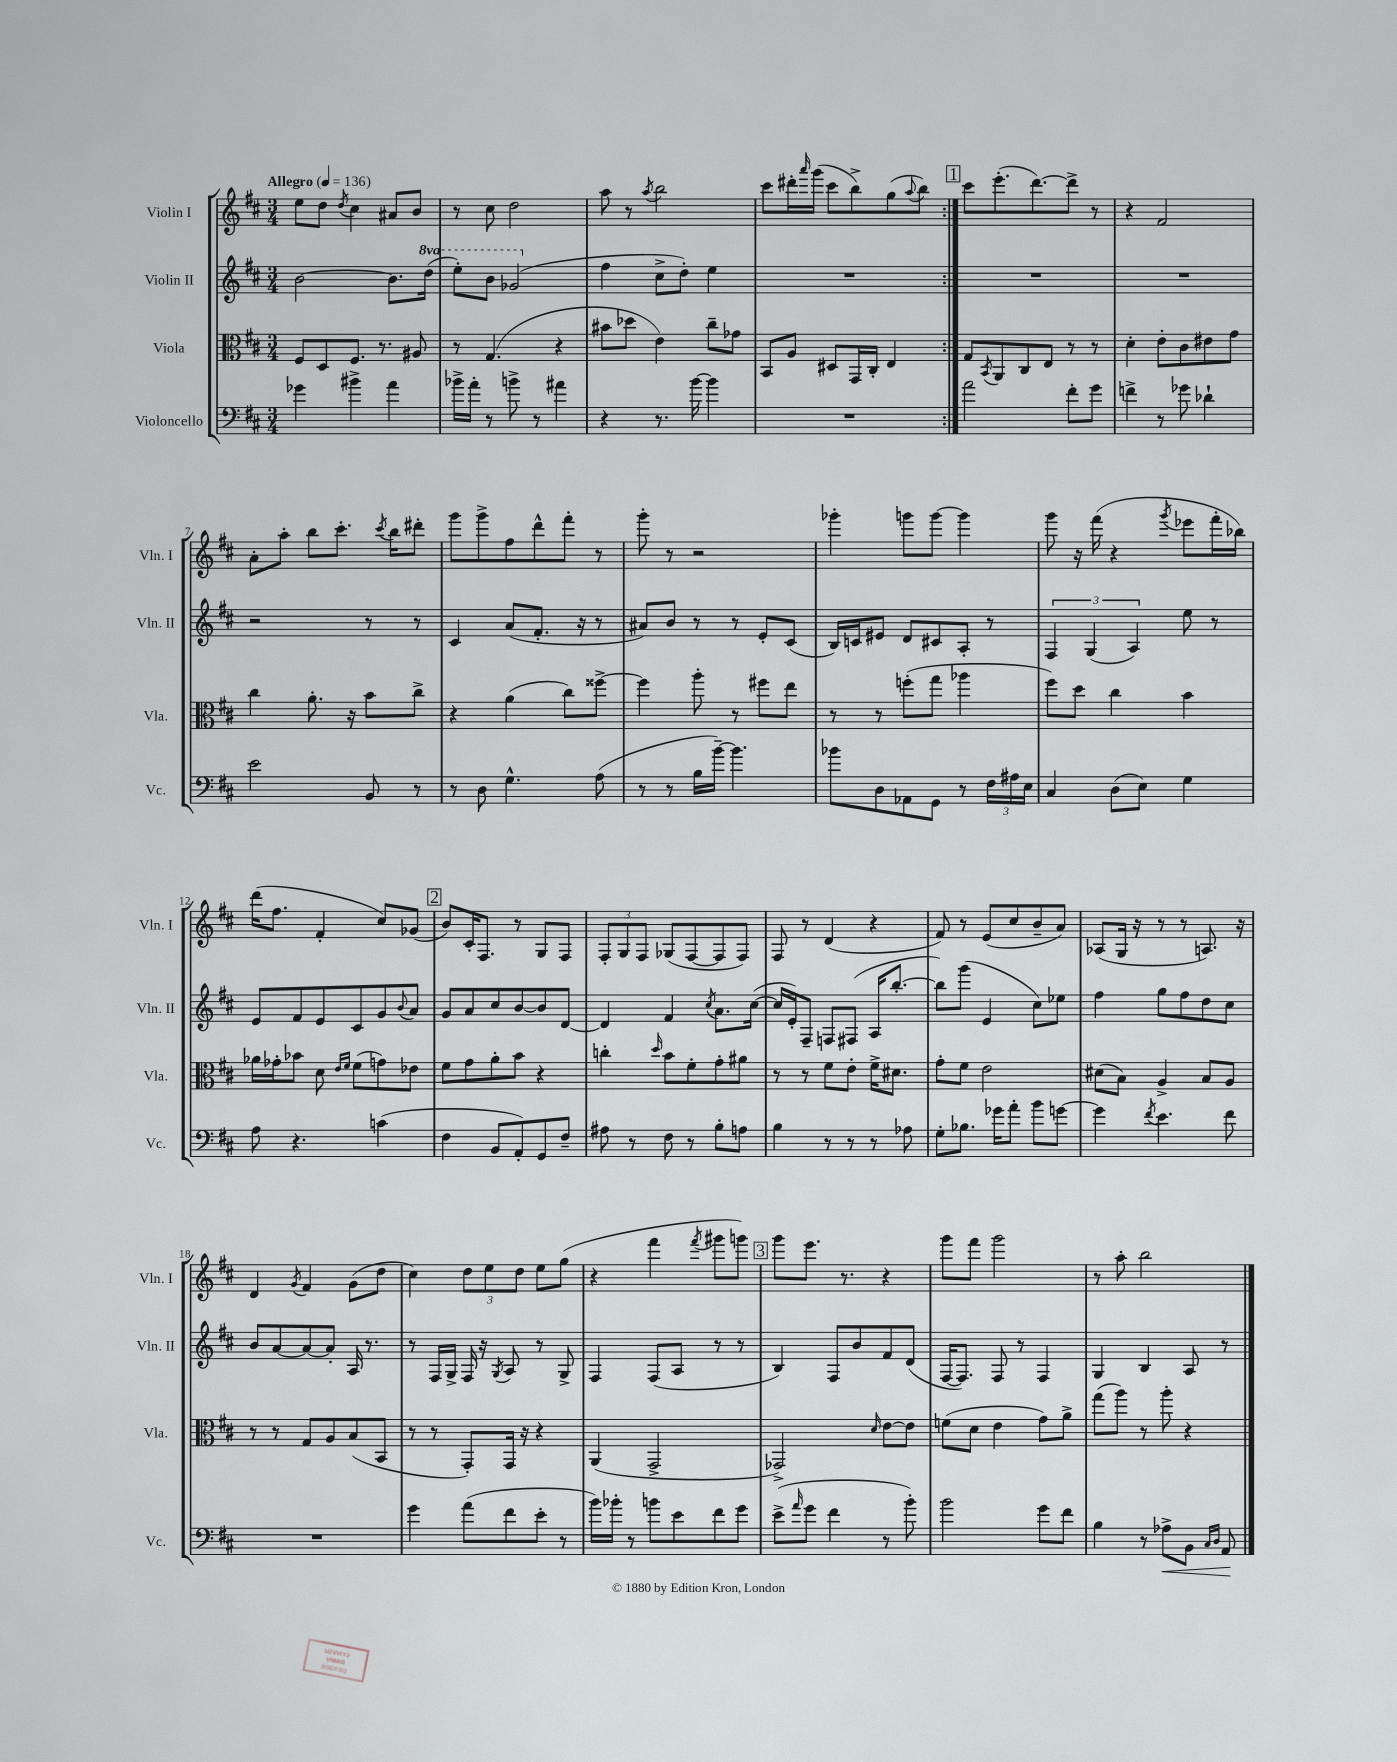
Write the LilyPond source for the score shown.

<<
\new StaffGroup <<
\new Staff = "s0" \with { instrumentName = "Violin I" shortInstrumentName = "Vln. I" } {
    \clef treble \key d \major \numericTimeSignature \time 3/4 \tempo "Allegro" 4 = 136
    \repeat volta 2 { e''8 d''8 \acciaccatura { d''8 } cis''4 ais'8 b'8 |
    r8 cis''8 d''2 |
    a''8 r8 \acciaccatura { a''8 } b''2 |
    cis'''8 dis'''16-. \grace { a'''16 } g'''16( cis'''8 b''8->) g''8( \appoggiatura { a''8 } b''8) | }
    \mark \markup { \box "1" } cis'''8 e'''8.-.( d'''8.~) d'''8-> r8 |
    r4 fis'2 |
    a'8-. a''8-. b''8 cis'''8.-. \acciaccatura { cis'''8 } b''16 dis'''8-. |
    g'''8 g'''8-> fis''8 d'''8-^ fis'''8-. r8 |
    g'''8-. r8 r2 |
    ges'''4-. g'''8 g'''8~ g'''4 |
    g'''8 r16 fis'''16( r4 \acciaccatura { g'''8 } ees'''8 fis'''16-. bes''16) |
    d'''16( fis''8. fis'4-. cis''8) ges'8( |
    \mark \markup { \box "2" } b'8) cis'16-. fis8. r8 g8 fis8 |
    \tuplet 3/2 { fis8-. g8 fis8 } ges8( fis8~ fis8 fis8) |
    fis8 r8 d'4( r4 |
    fis'8) r8 e'8( cis''8 b'8-- a'8) |
    aes8( g16 r16 r8 r8 a8.) r16 |
    d'4 \acciaccatura { g'8 } fis'4 g'8( d''8 |
    cis''4) \tuplet 3/2 { d''8 e''8 d''8 } e''8 g''8( |
    r4 fis'''4 \acciaccatura { fis'''8 } gis'''8 g'''8) |
    \mark \markup { \box "3" } g'''8 e'''8. r8. r4 |
    g'''8 fis'''8 g'''2 |
    r8 a''8-. b''2 \bar "|." |
}
\new Staff = "s1" \with { instrumentName = "Violin II" shortInstrumentName = "Vln. II" } {
    \clef treble \key d \major \numericTimeSignature \time 3/4 \set Staff.ottavationMarkups = #ottavation-simple-ordinals
    \repeat volta 2 { b'2~ b'8. \ottava #1 d'''16( |
    e'''8-.) b''8 ges''2( \ottava #0 |
    fis''4 cis''8-> d''8-.) e''4 |
    R2. | }
    \mark \markup { \box "1" } R2. |
    R2. |
    r2 r8 r8 |
    cis'4 a'8( fis'8.-. r16 r8 |
    ais'8) b'8 r8 r8 e'8-. cis'8( |
    b16) c'16 eis'8 d'8 cis'8 a8-. r8 |
    \tuplet 3/2 { fis4 g4( a4) } e''8 r8 |
    e'8 fis'8 e'8 cis'8 g'8 \appoggiatura { b'8 } a'8 |
    \mark \markup { \box "2" } g'8 a'8 cis''8 b'8~ b'8 d'8~ |
    d'4 fis'4 \acciaccatura { cis''8 } a'8. cis''16~( |
    cis''16 e'16-.) fis8-- f8 fis8( a16 b''8.~-. |
    b''8) g'''8( e'4 cis''8) ees''8 |
    fis''4 g''8 fis''8 d''8 cis''8 |
    b'8 a'8~ a'8~ a'8-. a16 r8. |
    r8 fis16 g16-> fis16 r16 \acciaccatura { g8 } a8 r8 g8-> |
    fis4 fis8( a8 r8 r8 |
    \mark \markup { \box "3" } b4) fis8 b'8 fis'8 d'8( |
    fis16~ fis8.) fis8 r8 fis4 |
    g4 b4 a8 r8 \bar "|." |
}
\new Staff = "s2" \with { instrumentName = "Viola" shortInstrumentName = "Vla." } {
    \clef alto \key d \major \numericTimeSignature \time 3/4
    \repeat volta 2 { fis8 d8 fis8. r8. ais8 |
    r8 g4.( r4 |
    bis'8 des''8 e'4) cis''8-- ges'8 |
    b,8 a8 dis8 g,16 cis16-. e4 | }
    \mark \markup { \box "1" } g8 \acciaccatura { b,8 } a,8 cis8 e8 r8 r8 |
    d'4-. e'8-. cis'8 eis'8 g'8 |
    cis''4 a'8.-. r16 b'8 cis''8-> |
    r4 a'4( cis''8) fisis''8~-> |
    fisis''4 a''8-. r8 fis''8 e''8 |
    r8 r8 f''8-.( g''8 aes''4 |
    fis''8) d''8 cis''4 b'4 |
    aes'16 ges'16-. bes'8 d'8 \grace { e'16 fis'16 } fis'8( g'8) ees'8 |
    \mark \markup { \box "2" } fis'8 g'8 a'8-. b'8 r4 |
    c''4-. \grace { d''16 } b'8 fis'8-. g'8-. ais'8 |
    r8 r8 fis'8 e'8-. fis'16-> dis'8. |
    g'8-. fis'8 e'2 |
    dis'8( b8) a4-> b8 a8 |
    r8 r8 g8 a8 b8( b,8 |
    r8 r8 g,8-.) g,16 r16 r4 |
    a,4( g,2-> |
    \mark \markup { \box "3" } ges,2->) \grace { d'16 } e'8~ e'8 |
    f'8( d'8 e'4 g'8) a'8-> |
    g''8( a''8) r8 a''8-. r4 \bar "|." |
}
\new Staff = "s3" \with { instrumentName = "Violoncello" shortInstrumentName = "Vc." } {
    \clef bass \key d \major \numericTimeSignature \time 3/4
    \repeat volta 2 { ges'4 bis'4-> a'4 |
    bes'16-> a'16-. r8 b'8-> r8 ais'4 |
    r4 r8. b'16~ b'4 |
    R2. | }
    \mark \markup { \box "1" } a'2 fis'8-. g'8 |
    f'4-> r8 ges'8 des'4-! |
    e'2 b,8 r8 |
    r8 d8 g4.-^ a8( |
    r8 r8 b16 b'16~--) b'4. |
    bes'8 d8 aes,8 g,8 r8 \tuplet 3/2 { fis16 ais16 e16 } |
    cis4 d8( e8) g4 |
    a8 r4. c'4( |
    \mark \markup { \box "2" } fis4 b,8 a,8-.) g,8 fis8-- |
    ais8 r8 fis8 r8 b8-. a8 |
    b4 r8 r8 r8 aes8 |
    g8-. bes8. ges'16 a'8-. b'8 g'8~ |
    g'4 \acciaccatura { fis'8 } e'4. fis'8 |
    R2. |
    g'4 a'8( fis'8 e'8-. r8 |
    b'16) bes'16-. r8 b'8 e'8 fis'8 g'8 |
    \mark \markup { \box "3" } e'8->( \grace { a'16 } g'8 fis'4 r8 b'8-.) |
    b'2 g'8 fis'8 |
    b4 r8 aes8->\< b,8 \grace { cis16 d16 } a,8\! \bar "|." |
}
>>
>>
